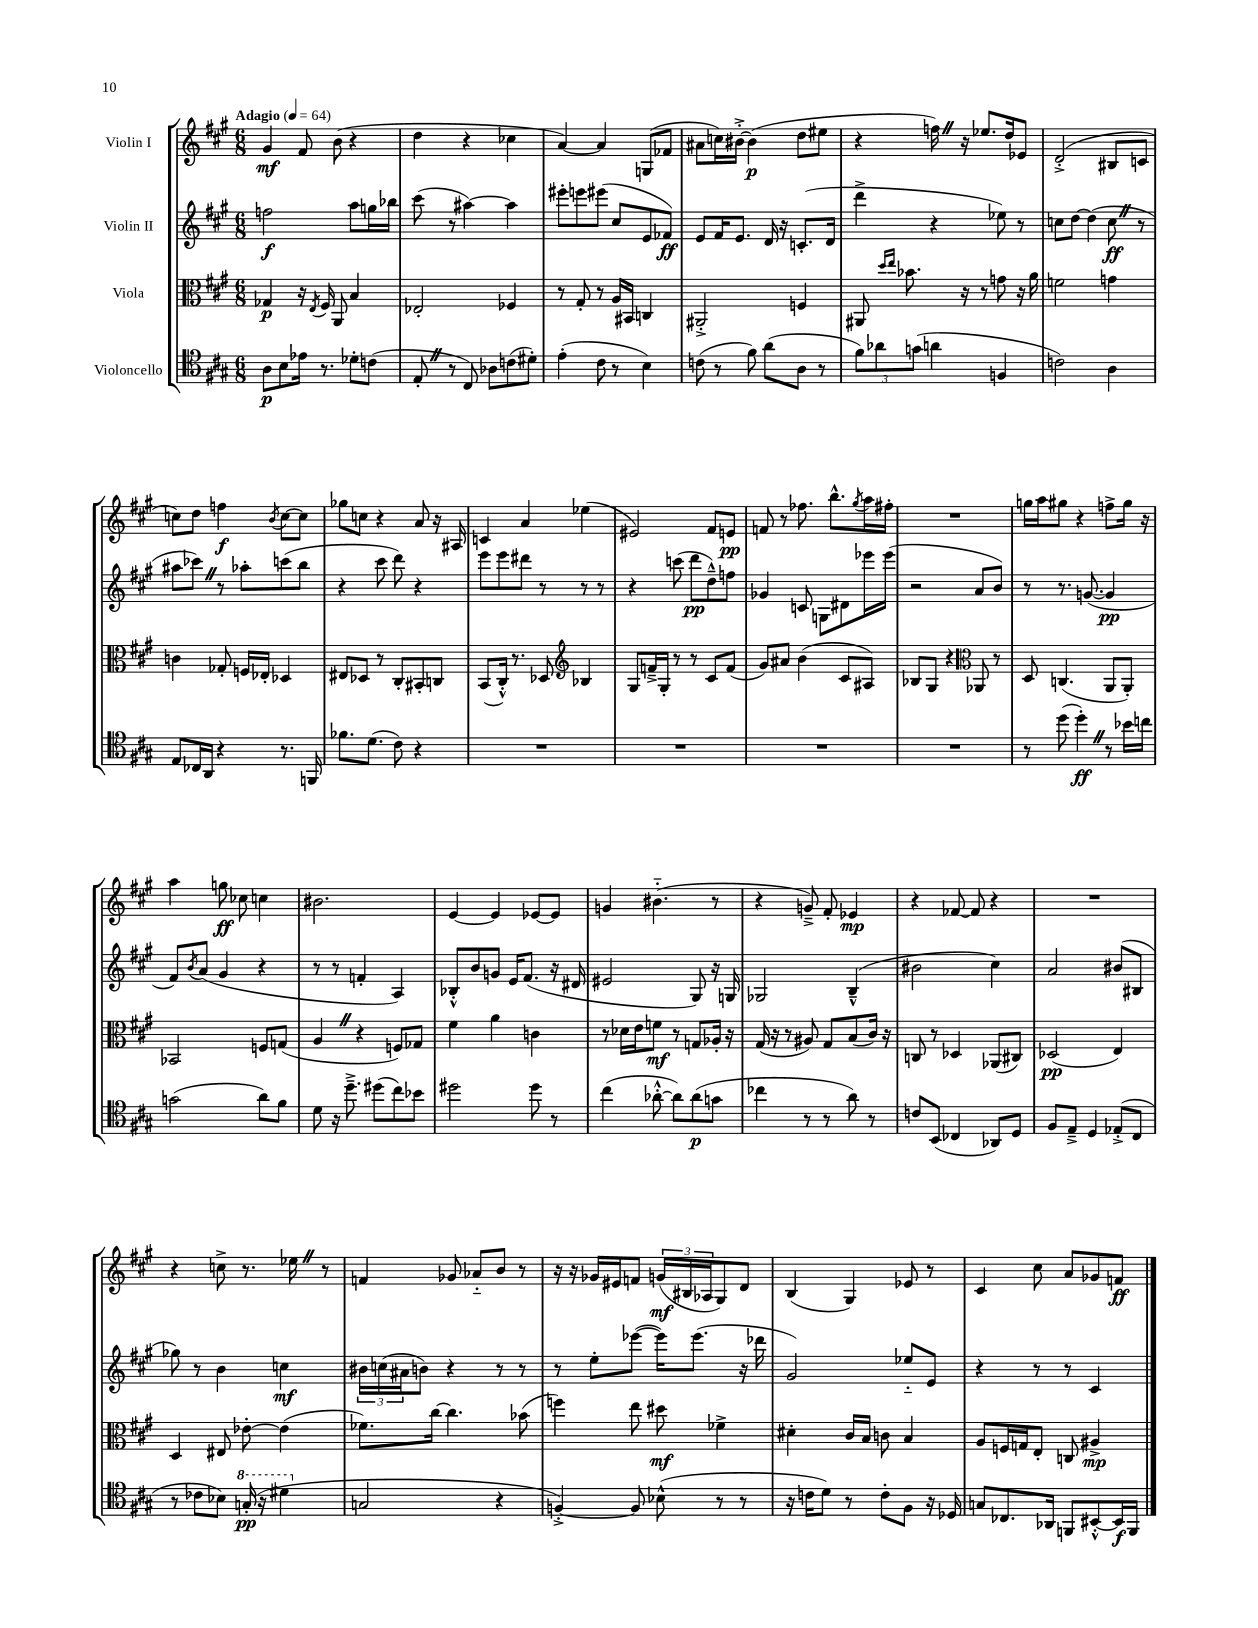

**kern	**kern	**kern	**kern
*staff4	*staff3	*staff2	*staff1
*clefC4	*clefC3	*clefG2	*clefG2
*k[f#c#g#]	*k[f#c#g#]	*k[f#c#g#]	*k[f#c#g#]
*M6/8	*M6/8	*M6/8	*M6/8
*MM64	*MM64	*MM64	*MM64
8A\L	4G-/	2ff\	4g#/
8B\	.	.	.
16e-\Jk	16r	.	8f#/
.	8qE/	.	.
8.r	16F#/	.	.
.	8AA/	.	(8b\
8d-'\L	4B/	8aa\L	4r
(8c\J	.	16gg\L	.
.	.	16bb-\JJ	.
=	=	=	=
8E'/	2E-'/	(8ccc#\	4dd\
8r	.	8r	.
8C#/)	.	[4aa#\)	4r
8A-\L	.	.	.
(8c\	4F-/	4aa#\]	4cc-\
8d#'\J)	.	.	.
=	=	=	=
(4e'\	8r	8eee#'\L	[4a/)
.	8G#'/	8eee\	.
8c#\	8r	(8eee#\J	4a/]
8r	16A/LL	8cc#/L	.
.	16BB#/JJ	.	.
4B\)	4C/	8e/	(8G/L
.	.	8f-/J)	8f-/J
=	=	=	=
(8c\	2AA#'^/	8e/L	8a#\L
8r	.	16f#/K	16cc\L)
.	.	8.e/J	[16b#'^\JJ
8f#\)	.	.	(4b#\]
(8a\L	.	16d/	.
.	.	16r	.
8A\J	4F/	(8.c'/L	8dd\L
8r	.	.	8ee#\J
.	.	16d/Jk	.
=	=	=	=
12f#\L)	8AA#/	4ddd^\	4r
12a-\	.	.	.
.	16qqdd/LL	.	.
.	16qqee/JJ	.	.
.	8.b-\	.	.
(12g\J	.	.	.
4a\	.	4r	16ff\)
.	16r	.	16r
.	8r	.	8.ee-/L
4F/	8g\	8ee-\)	.
.	.	.	16dd/k
.	16r	8r	8e-/J
.	16a\	.	.
=	=	=	=
2c\)	2f\	8cc\L	(2d'^/
.	.	[8dd\J	.
.	.	(4dd\]	.
4A\	4g\	8cc\	8B#/L
.	.	8r	8c/J
=	=	=	=
8E/L	4c\	8aa#\L	8cc\L)
16C-/L	.	8ccc-\J)	8dd\J
16AA/JJ	.	.	.
4r	8G-'/	8r	4ff\
.	16F/LL	8aa-'\L	.
.	16E-'/JJ	.	.
.	.	.	8qb/
8.r	4D-/	(8ccc\	[8cc\L
.	.	8bb\J	8cc\]J
16FF/	.	.	.
=	=	=	=
8.f-\L	8E#/L	4r	8gg-\L
.	8D-/J	.	8cc\J
(8.d\J	.	.	.
.	8r	8ccc#\	4r
8c#\)	8C#'/L	8ddd\)	.
4r	8BB#'/	4r	8a/
.	8C/J	.	16r
.	.	.	16A#/
=	=	=	=
2.r	(8BB/L	8eee\L	4c/
.	16C#'^^/Jk)	8eee\	.
.	8.r	.	.
.	.	8ddd#\J	4a/
.	8D-/	8r	.
*	*clefG2	*	*
.	4B-/	8r	(4ee-\
.	.	8r	.
=	=	=	=
2.r	8G#/L	4r	2e#/)
.	16f~^/L	.	.
.	16G#'/JJ	.	.
.	8r	(8ccc\	.
.	8r	8ddd\L	.
.	8c#/L	8dd~^^\)	8f#/L
.	(8f/J	8ff\J	8e/J
=	=	=	=
2.r	8g#/L)	4g-/	8f/
.	8a#/J	.	8r
.	(4b\	8c/	8.ff-\
.	.	8G\L	.
.	.	.	8.bb^^\L
.	8c#/L	8d#\	.
.	.	.	8qgg#/
.	8A#/J)	16eee-\L	16aa\L
.	.	(16eee-\JJ	16ff#'\JJ
=	=	=	=
2.r	8B-/L	2r	2.r
.	8G#/J	.	.
.	4r	.	.
*	*clefC3	*	*
.	8AA-/	8a/L	.
.	8r	8b/J)	.
=	=	=	=
8r	8D/	8r	16gg\LL
.	.	.	16aa\J
(8dd\	(4.C/	8.r	8gg#\J
4dd'\)	.	.	4r
.	.	([8.g/	.
8r	8AA/L	4g/]	8ff^\L
16b-\LL	8AA'/J)	.	16gg#\Jk
16cc\JJ	.	.	16r
=	=	=	=
(2g\	2BB-/	8f#/L)	4aa\
.	.	8qb/	.
.	.	(8a/J	.
.	.	4g#/	8gg\
.	.	.	8cc-\
8a\L)	8F/L	4r	4cc\
8f#\J	(8G/J	.	.
=	=	=	=
8d\	4A/	8r	2.b#\
16r	.	8r	.
8.dd~^\	.	.	.
.	4r	4f'/	.
(8dd#\L	.	.	.
8cc#\)	8F/L)	4A/)	.
8b-\J	8G-/J	.	.
=	=	=	=
2dd#\	4f#\	8B-'^^/L	[4e/
.	.	8b/	.
.	4a\	8g/J	4e/]
.	.	16e/LK	.
.	.	(8.f#/J	.
8dd#\	4c\	.	[8e-/L
8r	.	16r	8e-/]J
.	.	16d#/	.
=	=	=	=
(4cc#\	8r	2e#/	4g/
.	16d-\LL	.	.
.	16e\J	.	.
[8a-'^^\	8f\J	.	(4.b#'~\
8a-\]L)	8r	.	.
(8a-\	8G/L	8G#/)	.
8g\J	16A-'/Jk	16r	8r
.	16r	16G/	.
=	=	=	=
4cc-\	(16G#/	2G-/	4r
.	16r	.	.
.	8r	.	.
8r	8A#/)	.	8g~^/)
8r	8G#/L	.	8f#'/
8a\)	(8B/	(4B~^^/	4e-/
8r	16c#/Jk)	.	.
.	16r	.	.
=	=	=	=
8c/L	8C/	2b#\	4r
(8BB/J	8r	.	.
4C-/	4D-/	.	[8f-/
.	.	.	8f-/]
8AA-/L)	(8AA-/L	4cc#\)	4r
8D/J	8C#/J)	.	.
=	=	=	=
8F#/L	(2D-/	2a/	2.r
8E~^/J	.	.	.
4D/	.	.	.
(8E-'^/L	4E/)	(8b#/L	.
8C#/J	.	8B#/J	.
=	=	=	=
8r	4D/	8gg-\)	4r
8c-\L	.	8r	.
8B-\J)	8E#/	4b\	8cc^\
(16g'/	[8e-'\	.	8.r
16r	.	.	.
4dd#\	(4e-\]	4cc\	.
.	.	.	16ee-\
.	.	.	8r
=	=	=	=
2G/	8.f-\L)	24b#\LL	4f/
.	.	(24cc\	.
.	.	24a#\J	.
.	.	8b\J)	.
.	[16cc#\Jk	.	.
.	4.cc#\]	4r	8g-/
.	.	.	8a-'~/L
4r	.	8r	8b/J
.	(8b-\	8r	8r
=	=	=	=
[4F'^/)	4ff\)	8r	16r
.	.	.	16r
.	.	8ee'\L	16g-/LL
.	.	.	16e#/J
8F/]	8ee\	([8eee-\J	8f/J
(8B-^^\	8dd#\	16eee-\]LK)	(24g/LL
.	.	.	24B#/
.	.	(8.eee-\J	.
.	.	.	24A-/J
8r	4f-^\	.	8G#/)
8r	.	16r	8d/J
.	.	16ddd-\	.
=	=	=	=
16r	4d#'\	2g#/)	(4B/
16c\LK	.	.	.
8d\J)	.	.	.
8r	16c#/LL	.	4G#/)
.	16B/JJ	.	.
8c'\L	8c\	.	.
8F#\J	4B/	8ee-'~/L	8e-/
16r	.	8e/J	8r
16D-/	.	.	.
=	=	=	=
8G/L	8A/L	4r	4c#/
8.C-/	16F/L	.	.
.	16G/J	.	.
.	8E'/J	8r	8cc#\
16AA-/Jk	.	.	.
8FF/L	8C/	8r	8a/L
[8BB#'^^/	4A#^/	4c#/	8g-/
16BB#/]L	.	.	8f/J
16FF/JJ	.	.	.
==	==	==	==
*-	*-	*-	*-
